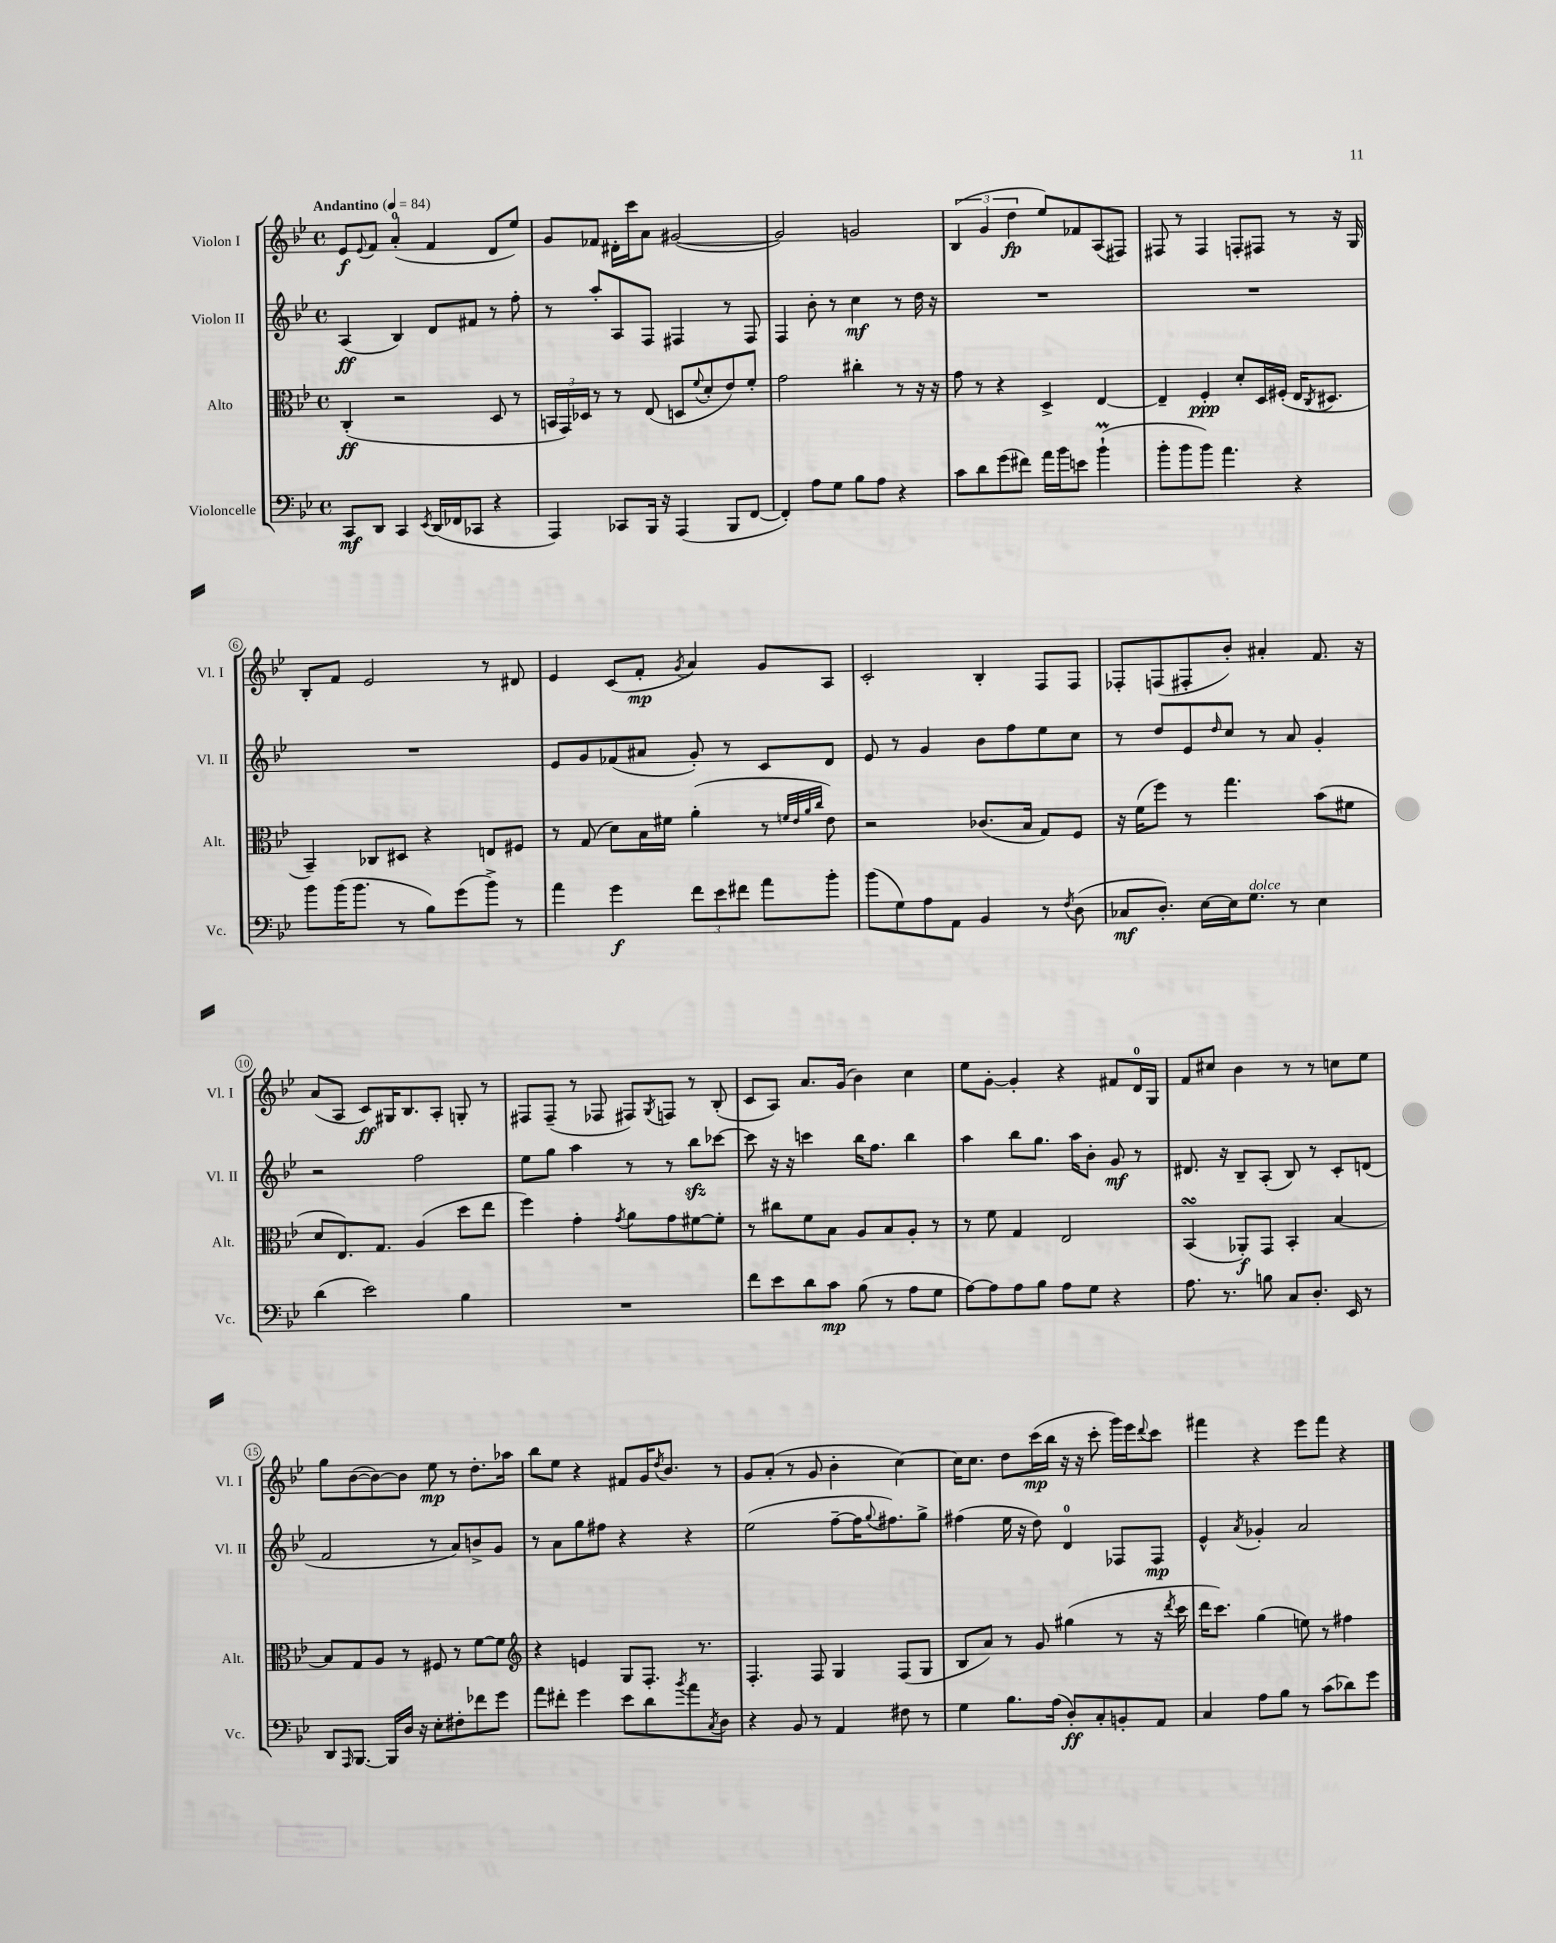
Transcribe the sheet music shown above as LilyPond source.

<<
\new StaffGroup <<
\new Staff = "s0" \with { instrumentName = "Violon I" shortInstrumentName = "Vl. I" } {
    \clef treble \key bes \major \defaultTimeSignature \time 4/4 \tempo "Andantino" 4 = 84
    ees'8\f \appoggiatura { ees'8 } f'8 a'4-0-.( f'4 d'8 ees''8) |
    g'8 fes'8 dis'16-. c'''16 a'8 gis'2~( |
    gis'2) g'2 |
    \tuplet 3/2 { bes4( g'4 d''4\fp } ees''8) fes'8 a8( fis8) |
    fis8 r8 fis4 f8-. fis8 r8 r16 g16 |
    bes8-. f'8 ees'2 r8 dis'8 |
    ees'4 c'8( f'8-.\mp \acciaccatura { g'8 } a'4) g'8 a8 |
    c'2-. bes4-. f8 f8 |
    fes8-. f8( fis8-. bes'8-.) ais'4-. f'8. r16 |
    a'8( a8 c'8\ff) gis16 bes8. a8-. g8-. r8 |
    fis8 fis8--( r8 fes8 fis8) \acciaccatura { g8 } f8 r8 bes8-.( |
    c'8 a8) a'8. g'16( bes'4) c''4 |
    ees''8 g'8~-. g'4-. r4 fis'8 d'16-0 g16 |
    f'8 cis''8 bes'4 r8 r8 c''8 ees''8 |
    g''8 bes'8~( bes'8~) bes'8 ees''8\mp r8 d''8.-. aes''16 |
    bes''8 ees''8 r4 fis'8 g'16 \acciaccatura { d''8 } bes'8. r8 |
    g'8 a'8-.( r8 g'8 bes'4-. c''4~) |
    c''16 c''8. d''8 c'''16\mp( bes''16 r16 r16 c'''8-. g'''16) ees'''16 \appoggiatura { d'''8 } c'''8 |
    fis'''4 r4 ees'''8 fis'''8 r4 \bar "|." |
}
\new Staff = "s1" \with { instrumentName = "Violon II" shortInstrumentName = "Vl. II" } {
    \clef treble \key bes \major \defaultTimeSignature \time 4/4
    a4\ff( bes4) d'8 fis'8 r8 f''8-. |
    r8 a''8-. a8 f8 fis4 r8 fis8 |
    f4 bes'8-. r8 c''4\mf r8 d''16 r16 |
    R1 |
    R1 |
    R1 |
    ees'8 g'8 fes'8( ais'8 g'8-.) r8 c'8 d'8 |
    ees'8 r8 g'4 bes'8 f''8 ees''8 c''8 |
    r8 d''8 ees'8 \grace { d''16 } c''8 r8 a'8 g'4-. |
    r2 f''2 |
    ees''8 g''8 a''4 r8 r8 bes''8\sfz ces'''8~ |
    ces'''8 r16 r16 c'''4 bes''16 f''8. bes''4 |
    a''4 bes''8 g''8. a''16 bes'8-. g'8\mf r8 |
    dis'8. r16 bes8-- a8-.( bes8) r8 c'8-. d'8( |
    f'2 r8 a'8) b'8-> g'8 |
    r8 a'8 g''8 fis''8 r4 r4 |
    ees''2( f''8~-- f''16 \appoggiatura { g''8 } fis''8.) g''8-> |
    fis''4( ees''16 r16 d''8) d'4-0 fes8 fes8\mp |
    ees'4-^ \acciaccatura { a'8 } ges'4-. a'2 \bar "|." |
}
\new Staff = "s2" \with { instrumentName = "Alto" shortInstrumentName = "Alt." } {
    \clef alto \key bes \major \defaultTimeSignature \time 4/4
    c4-.\ff( r2 d8 r8 |
    \tuplet 3/2 { b,16 g,16) des16 } r8 r8 ees8( d8 \appoggiatura { f'8 } d'8-. ees'8) f'8-. |
    g'2 cis''4-. r8 r16 r16 |
    g'8 r8 r4 d4-> ees4~ |
    ees4-- f4-.\ppp d'8-. d16 fis16-.( ees16 \acciaccatura { c8 } dis8. |
    bes,4--) ces8 dis8 r4 e8 fis8 |
    r8 g8( d'8) bes16 fis'16 a'4-.( r8 \grace { f'32 ees'32 a'32 c''32 } ees'8) |
    r2 ces'8.( bes16 g8) f8 |
    r16 f'16( f''8) r8 g''4. bes'8( fis'8 |
    d'8 ees8.) g8. a4( d''8 ees''8 |
    f''4) g'4-. \acciaccatura { g'8 } a'8 g'8 fis'8~ fis'8-. |
    r8 cis''8 f'8 bes8 a8 bes8 a8-. r8 |
    r8 f'8 g4 ees2 |
    bes,4\turn( aes,8-.\f) g,8 bes,4-. bes4~ |
    bes8 g8 a8 r8 fis8 r8 f'8~ f'8 |
    \clef treble r4 e'4 g8 f8.-. r8. |
    f4.-. f8 g4 f8( g8 |
    bes8 a'8) r8 g'8 gis''4( r8 r16 \acciaccatura { d'''8 } c'''16 |
    d'''16 c'''8.) g''4( e''8) r8 fis''4 \bar "|." |
}
\new Staff = "s3" \with { instrumentName = "Violoncelle" shortInstrumentName = "Vc." } {
    \clef bass \key bes \major \defaultTimeSignature \time 4/4
    c,8\mf d,8 c,4 \acciaccatura { ees,8 } d,16( fes,16 ces,8 r4 |
    a,,4) ces,8 bes,,16 r16 a,,4( bes,,8 f,8~ |
    f,4-.) a8 g8 bes8 a8 r4 |
    c'8 d'8 g'8( fis'8) a'16 bes'16 e'8 bes'4-!\prall( |
    bes'8-. bes'8 bes'8) a'4. r4 |
    bes'8 bes'16( bes'8. r8 bes8) g'8( bes'8->) r8 |
    a'4 g'4\f \tuplet 3/2 { f'8 ees'8 fis'8 } a'8 bes'8-. |
    bes'8( g8) a8 a,8 bes,4 r8 \acciaccatura { f8 } d8( |
    ces8\mf d8.-.) ees16~ ees16 g8.^\markup { \italic "dolce" } r8 ees4 |
    d'4( ees'2) bes4 |
    R1 |
    f'8 ees'8 d'8 c'8\mp bes8( r8 a8 g8 |
    a8~) a8 a8 bes8 a8 g8 r4 |
    a8. r8. b8 c8 d8.-. ees,16 r8 |
    d,8 \grace { a,,16 } bes,,8.~ bes,,16 d16 r16 ees8-. fis8-. fes'8 g'8 |
    a'8 fis'8-. g'4 ees'8 d'8 \acciaccatura { bes'8 } a'8 \acciaccatura { c8 } d8 |
    r4 bes,8 r8 a,4 fis8 r8 |
    g4 bes8. a16( d8-.\ff) c8-. b,8-. a,8 |
    c4 a8 bes8 r8 c'8( des'8) g'8 \bar "|." |
}
>>
>>
\layout { \context { \Score \override BarNumber.stencil = #(make-stencil-circler 0.1 0.3 ly:text-interface::print) } }
